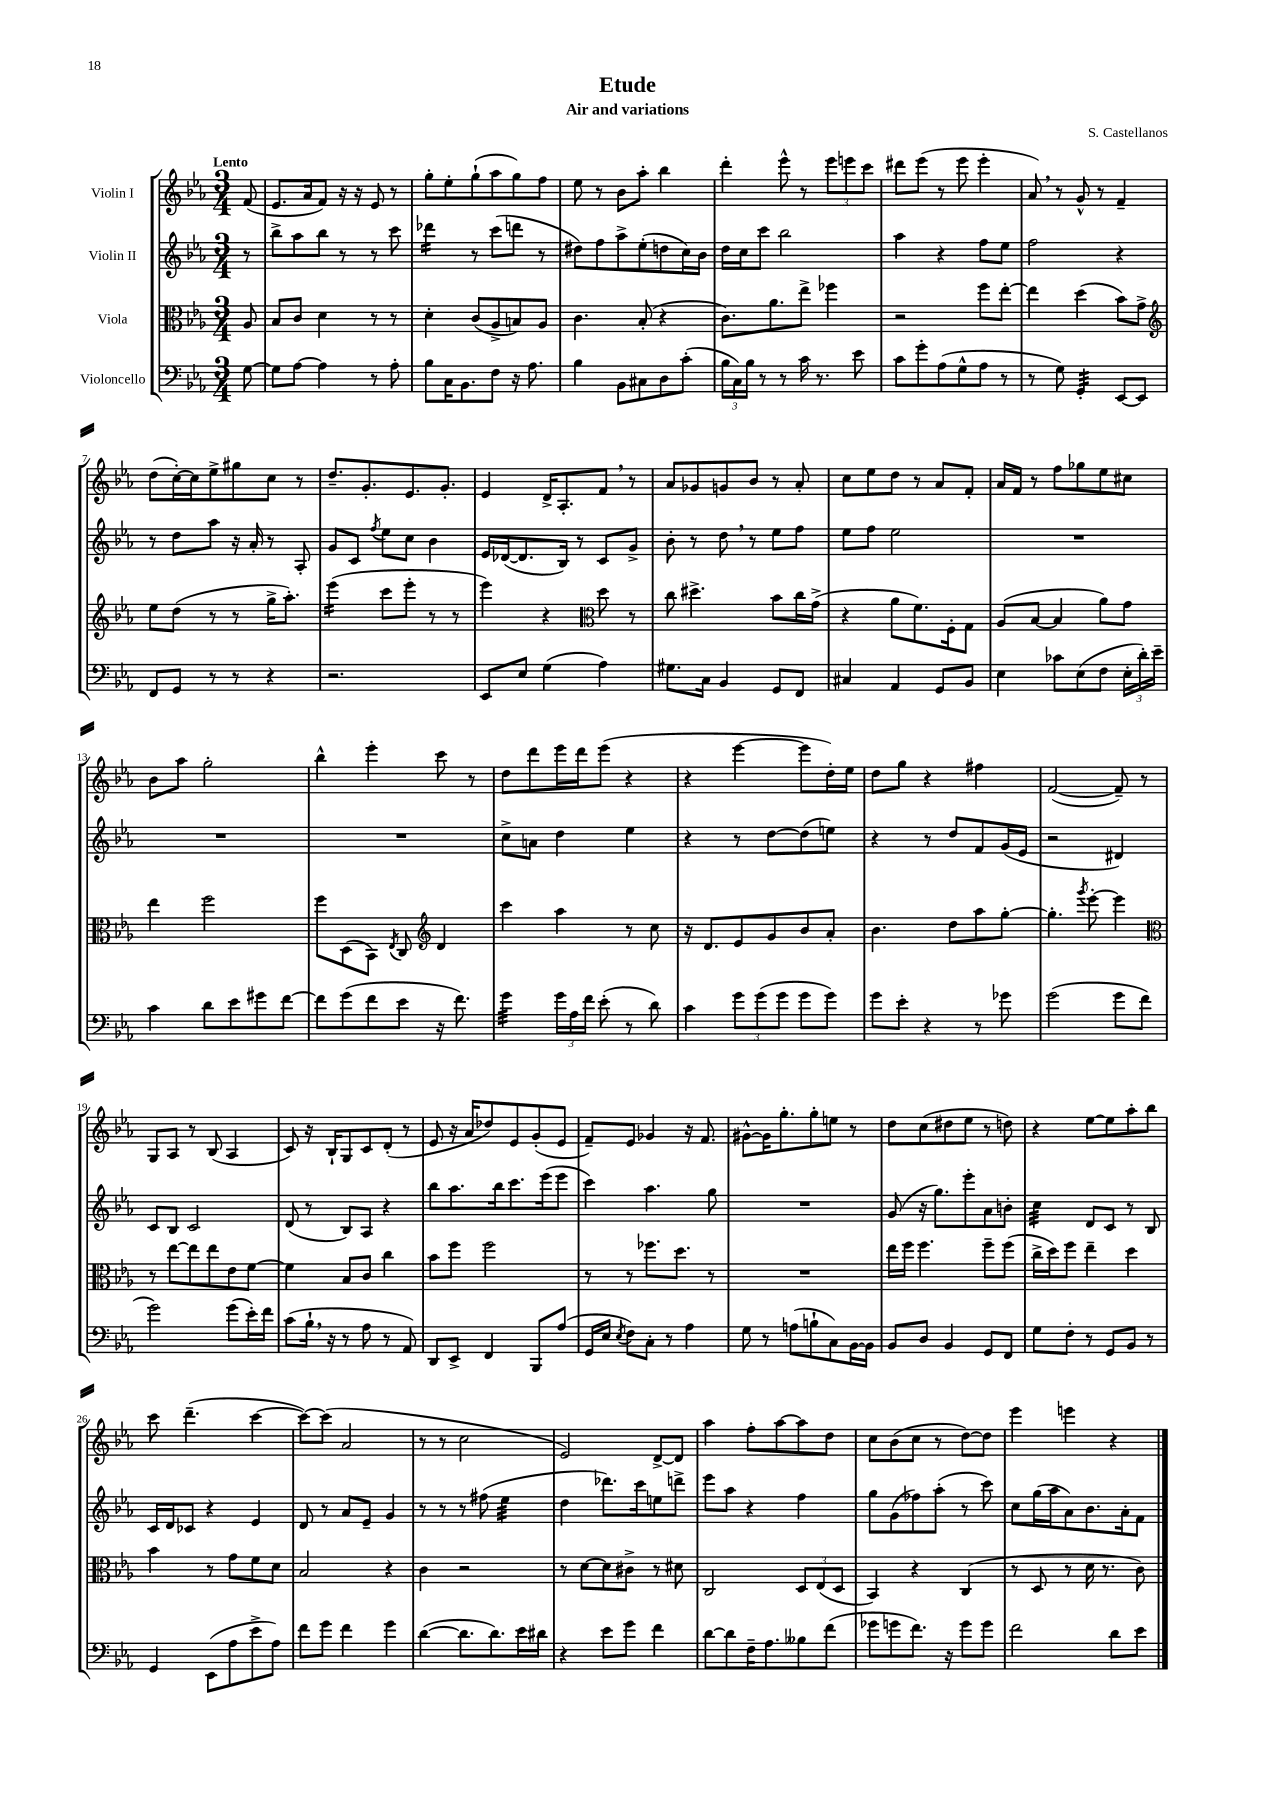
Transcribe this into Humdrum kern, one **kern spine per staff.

**kern	**kern	**kern	**kern
*staff4	*staff3	*staff2	*staff1
*clefF4	*clefC3	*clefG2	*clefG2
*k[b-e-a-]	*k[b-e-a-]	*k[b-e-a-]	*k[b-e-a-]
*M3/4	*M3/4	*M3/4	*M3/4
[8G\	8A-/	8r	(8f/
=	=	=	=
8G\]L	8B-/L	8bb-^\L	8.e-/L
[8A-\J	8c/J	8aa-\	.
.	.	.	16a-/k
4A-\]	4d\	8bb-\J	8f/J)
.	.	8r	16r
.	.	.	16r
8r	8r	8r	8e-/
8A-'\	8r	8ccc\	8r
=	=	=	=
8B-\L	4d'\	4ddd-\	8gg'\L
16C\K	.	.	8ee-'\
8.BB-\	.	.	.
.	(8c/L	8r	(8gg`\
8F\J	8A-^/	(8ccc\L	8aa-\
16r	8B/)	8ddd\J	8gg\)
8.A-\	.	.	.
.	8A-/J	8r	8ff\J
=	=	=	=
4B-\	4.c\	8dd#\L)	8ee-\
.	.	8ff\	8r
8BB-\L	.	8aa-^\	8b-\L
8C#\	(8B-'/	(8ee-'\	8aa-'\J
8D\	4r	8dd\	4bb-\
(8c'\J	.	16cc\L)	.
.	.	16b-\JJ	.
=	=	=	=
24B-\LL	8.c\L)	16dd\LL	4ddd'\
24C\)	.	.	.
.	.	16cc\J	.
24B-\JJ	.	.	.
8r	.	8ccc\J	.
.	8.a-\	.	.
8r	.	2bb-\	8eee-^^\
16c\	8ee-^\J	.	8r
8.r	.	.	.
.	4ff-\	.	12eee-\L
.	.	.	12eee\
8e-\	.	.	.
.	.	.	12ccc\J
=	=	=	=
8c\L	2r	4aa-\	8ddd#\L
8g'\	.	.	(8eee-\J
(8A-\	.	4r	8r
8G^^\	.	.	8eee-\
8A-\J	8ff\L	8ff\L	4eee-'\
8r	[8ee-'\J	8ee-\J	.
=	=	=	=
8r	4ee-\]	2ff\	8a-/)
8G\)	.	.	8r
4GG'/	(4dd\	.	8g^^/
.	.	.	8r
[8EE-/L	8b-\L)	4r	4f~/
8EE-/]J	8g^\J	.	.
=	=	=	=
*	*clefG2	*	*
8FF/L	8ee-\L	8r	(8dd\L
8GG/J	(8dd\J	8dd\L	[16cc'\L)
.	.	.	16cc\]J
8r	8r	8aa-\J	8ee-^\
8r	8r	16r	8gg#\
.	.	16a-'/	.
4r	16gg^\LK	8r	8cc\J
.	8.aa-'\J)	.	.
.	.	8A-'/	8r
=	=	=	=
2.r	(4eee-\	8g/L	8.dd~/L
.	.	8c/J	.
.	.	.	8.g'/
.	.	8qff/	.
.	8ccc\L	8ee-\L	.
.	8eee-'\J	8cc\J	8.e-/
.	8r	4b-\	.
.	.	.	8.g'/J
.	8r	.	.
=	=	=	=
8EE-/L	4eee-\)	16e-/LL	4e-/
.	.	([16d-/J	.
8E-/J	.	8.d-/]	.
(4G\	4r	.	16d^/LK
.	.	16B-/Jk)	8.A-'/
.	.	8r	.
*	*clefC3	*	*
4A-\)	8dd\	8c/L	8f/J
.	8r	8g^/J	8r
=	=	=	=
8.G#\L	8cc\	8b-'\	8a-/L
.	4.dd#^\	8r	8g-/
16C\Jk	.	.	.
4BB-/	.	8dd\	8g/
.	.	8r	8b-/J
8GG/L	8b-\L	8ee-\L	8r
8FF/J	16cc\L	8ff\J	8a-'/
.	(16g^\JJ	.	.
=	=	=	=
4C#/	4r	8ee-\L	8cc\L
.	.	8ff\J	8ee-\
4AA-/	8a-\L	2ee-\	8dd\J
.	8.f\)	.	8r
8GG/L	.	.	8a-/L
.	16F'\k	.	.
8BB-/J	8G\J	.	8f'/J
=	=	=	=
4E-\	(8A-/L	2.r	16a-/LL
.	.	.	16f/JJ
.	[8B-/J	.	8r
8c-\L	4B-/]	.	8ff\L
(8E-\	.	.	8gg-\
8F\J	8a-\L)	.	8ee-\
24E-'\LL	8g\J	.	8cc#\J
24d'\)	.	.	.
24e-~\JJ	.	.	.
=	=	=	=
4c\	4ee-\	2.r	8b-\L
.	.	.	8aa-\J
8d\L	2ff\	.	2gg'\
8e-\	.	.	.
8g#\	.	.	.
[8f\J	.	.	.
=	=	=	=
8f\]L	8ff\L	2.r	4bb-^^\
(8g\	(8D\	.	.
8f\	8BB-\J)	.	4eee-'\
.	8qE-/	.	.
8e-\J	8C/	.	.
*	*clefG2	*	*
16r	4d/	.	8ccc\
8.f\)	.	.	.
.	.	.	8r
=	=	=	=
4g\	4ccc\	8cc^\L	8dd\L
.	.	8a\J	8ddd\
24g\LL	4aa-\	4dd\	16eee-\L
24A-\	.	.	.
.	.	.	16ddd\J
24f\JJ	.	.	.
(8e-'\	.	.	(8eee-\J
8r	8r	4ee-\	4r
8d\)	8cc\	.	.
=	=	=	=
4c\	16r	4r	4r
.	8.d/L	.	.
12g\L	8e-/	8r	[4eee-\
(12g\	.	.	.
.	8g/	[8dd\L	.
12g\J	.	.	.
8g\L	8b-/	(8dd\]	8eee-\]L
8g\J)	8a-'/J	8ee\J)	16dd'\L)
.	.	.	16ee-\JJ
=	=	=	=
8g\L	4.b-\	4r	8dd\L
8e-'\J	.	.	8gg\J
4r	.	8r	4r
.	8dd\L	8dd/L	.
8r	8aa-\	8f/	4ff#\
8g-\	[8gg'\J	(16g/L	.
.	.	16e-/JJ	.
=	=	=	=
(2g\	4.gg'\]	2r	([2f/
.	8qggg/	.	.
.	[8eee-'\	.	.
8g\L	4eee-\]	4d#/)	8f~/])
8f\J	.	.	8r
=	=	=	=
*	*clefC3	*	*
2g\)	8r	8c/L	8G/L
.	[8ee-\L	8B-/J	8A-/J
.	8ee-\]	2c/	8r
.	8ee-\	.	(8B-/
(8g\L	8e-\	.	4A-/
16e-'\L)	[8f\J	.	.
16f\JJ	.	.	.
=	=	=	=
(8c\L	4f\]	(8d/	8c/)
16B-`\Jk	.	8r	16r
16r	.	.	16B-`/LK
8r	8B-/L	8B-/L)	8G/
8A-\	8c/J	8A-/J	8c/
8r	4cc\	4r	(8d'/J
8AA-/)	.	.	8r
=	=	=	=
8DD/L	8b-\L	8bb-\L	8e-/
8EE-^/J	8ff\J	8.aa-\	16r
.	.	.	16a-/LK
4FF/	2ff\	.	8dd-/)
.	.	16bb-\k	.
.	.	8.ccc\	8e-/
8BBB-/L	.	.	(8g'/
.	.	(16eee-\k	.
(8A-/J	.	8eee-\J	8e-/J
=	=	=	=
16GG/LL	8r	4ccc\)	8f~/L)
16E-/JJ	.	.	.
8qE-/	.	.	.
8F\L)	8r	.	8e-/J
8C'\J	8.ff-\L	4.aa-\	4g-/
8r	.	.	.
.	8.dd\J	.	.
4A-\	.	.	16r
.	.	.	8.f/
.	8r	8gg\	.
=	=	=	=
8G\	2.r	2.r	[8g#^^\L
8r	.	.	16g#\]K
.	.	.	8.gg'\
(8A\L	.	.	.
8B`\	.	.	8gg'\
8C\)	.	.	8ee\J
[16BB-\L	.	.	8r
16BB-\]JJ	.	.	.
=	=	=	=
8BB-/L	16ee-\LL	(8g/	8dd\L
.	16ff\JJ	.	.
8D/J	4.ff\	16r	(8cc\
.	.	8.gg\L)	.
4BB-/	.	.	8dd#\
.	.	8eee-'\	8ee-\J
8GG/L	8ff~\L	8a-\	8r
8FF/J	(8ff\J	8b'\J	8dd\)
=	=	=	=
8G\L	16cc^\LL	4cc\	4r
.	16dd\J)	.	.
8F'\J	8ff\J	.	.
8r	4ee-~\	8d/L	[8ee-\L
8GG/L	.	8c/J	8ee-\]
8BB-/J	4dd\	8r	8aa-'\
8r	.	8B-/	8bb-\J
=	=	=	=
4GG/	4b-\	16c/LL	8ccc\
.	.	16d/J	.
.	.	8c-/J	(4.ddd~\
(8EE-\L	8r	4r	.
8A-\	8g\L	.	.
8e-^\	8f\	4e-/	[4ccc\
8A-\J)	8d\J	.	.
=	=	=	=
8f\L	2B-/	8d/	8ccc\_L)
8g\J	.	8r	(8ccc\]J
4f\	.	8a-/L	2a-/
.	.	8e-~/J	.
4g\	4r	4g/	.
=	=	=	=
([4d\	4c\	8r	8r
.	.	8r	8r
8.d\]L	2r	8r	2cc\
.	.	(8ff#\	.
8.d\)	.	.	.
.	.	4ee-\	.
16e-\L	.	.	.
16d#\JJ	.	.	.
=	=	=	=
4r	8r	4dd\	2e-/)
.	[8d\L	.	.
8e-\L	8d\]	8.ddd-\L)	.
8g\J	8c#^\J	.	.
.	.	16ccc\k	.
4f\	8r	8ee\	[8d^/L
.	8d#\	8ddd^\J	8d/]J
=	=	=	=
[8d\L	2C/	8eee-\L	4aa-\
8d\]	.	8aa-\J	.
16F~\K	.	4r	8ff'\L
8.A-\	.	.	.
.	.	.	[8aa-\
8B--\	12D/L	4ff\	8aa-\]
.	(12E-/	.	.
(8f\J	.	.	8dd\J
.	12D/J	.	.
=	=	=	=
8g-\L	4BB-/)	8gg\L	8cc\L
8g\	.	(8g\	(8b-\
8.f\J)	4r	8ff-\)	8cc\J
.	.	(8aa-'\J	8r
16r	.	.	.
8g\L	(4C/	8r	[8dd\L)
8g\J	.	8ccc\)	8dd\]J
=	=	=	=
2f\	8r	8cc\L	4eee-\
.	8D/	(16gg\L	.
.	.	16aa-\J	.
.	8r	8a-\)	4eee\
.	16d\	8.b-\	.
.	8.r	.	.
8d\L	.	.	4r
.	.	16a-'\k	.
8e-\J	8c\)	8f\J	.
==	==	==	==
*-	*-	*-	*-
